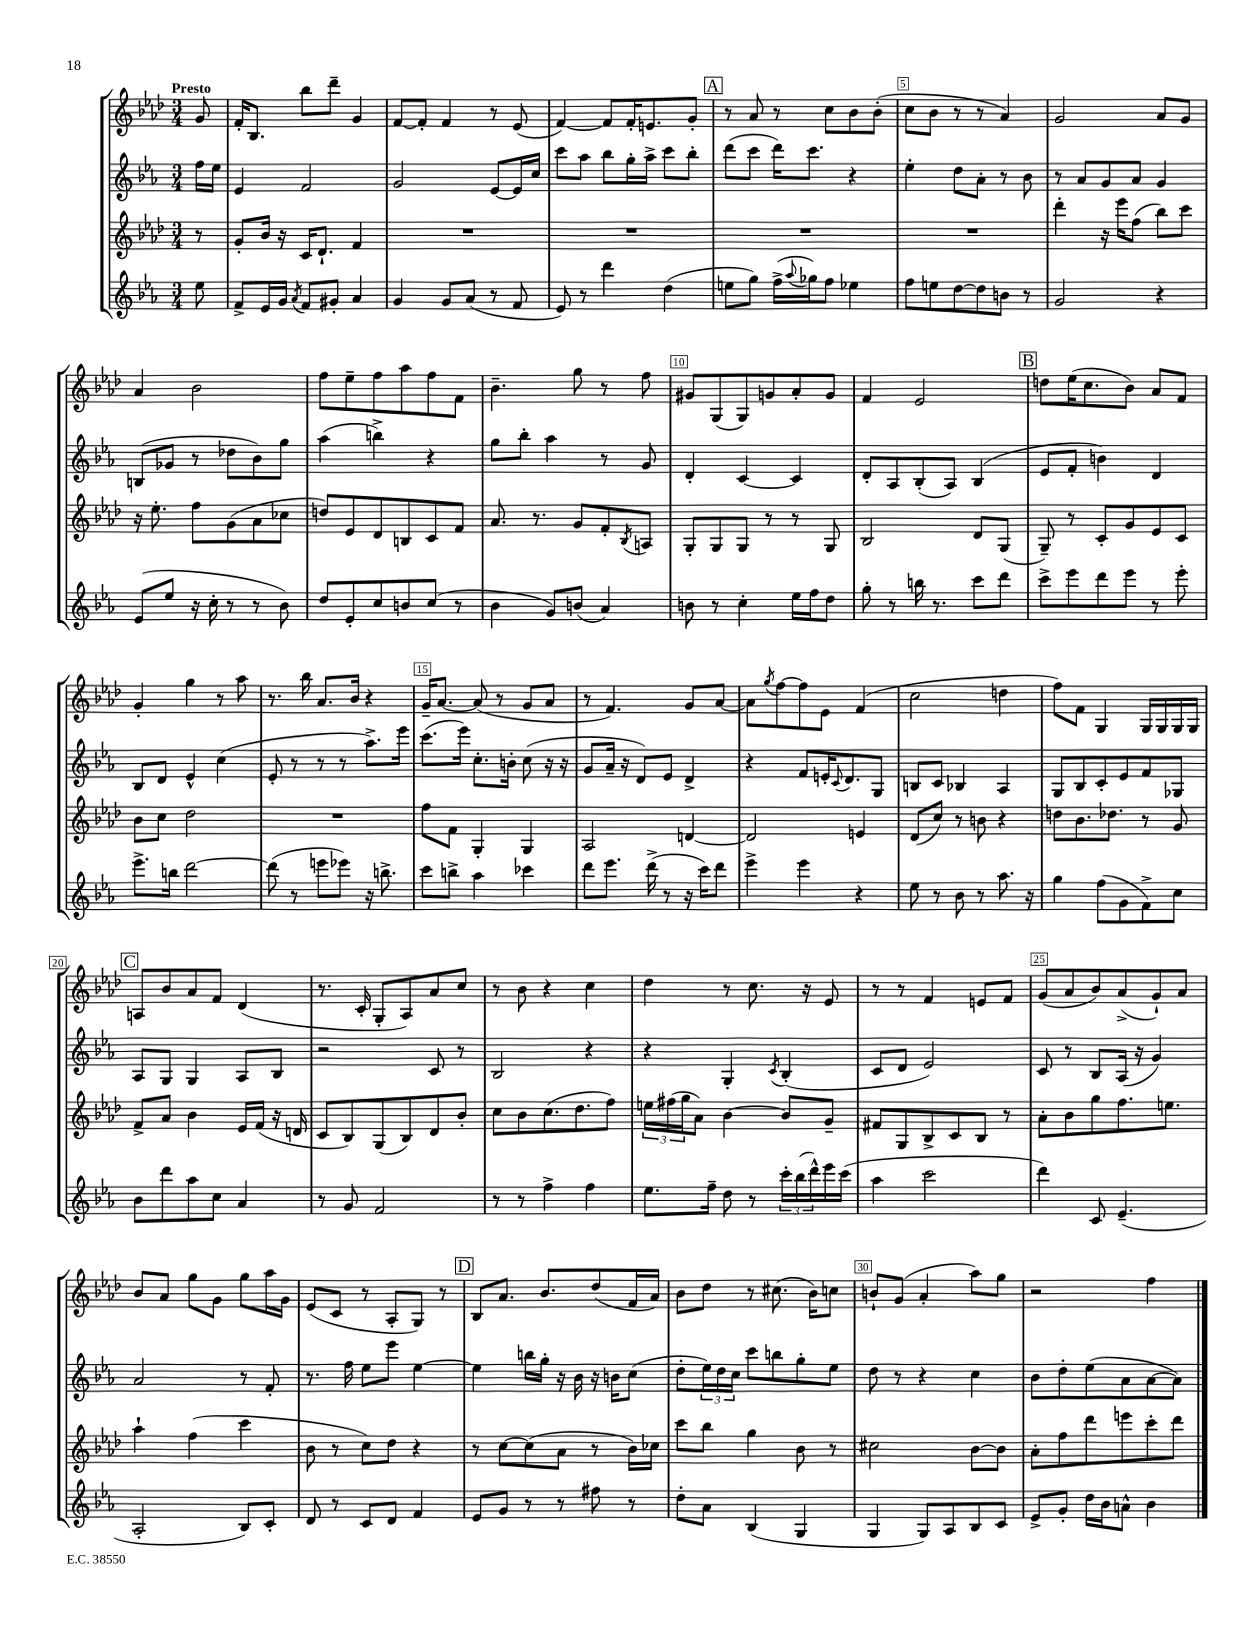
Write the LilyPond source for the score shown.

<<
\new StaffGroup <<
\new Staff = "s0" {
    \clef treble \key aes \major \numericTimeSignature \time 3/4 \partial 8 \tempo "Presto"
    g'8 |
    f'16-. bes8. bes''8 des'''8-- g'4 |
    f'8~ f'8-. f'4 r8 ees'8( |
    f'4~) f'8 f'16-. e'8. g'8-. |
    \mark \markup { \box "A" } r8 aes'8 r8 c''8 bes'8 bes'8-.( |
    c''8 bes'8 r8 r8 aes'4) |
    g'2 aes'8 g'8 |
    aes'4 bes'2 |
    f''8 ees''8-- f''8 aes''8 f''8 f'8 |
    bes'4.-- g''8 r8 f''8 |
    gis'8 g8( g8) g'8 aes'8-. g'8 |
    f'4 ees'2 |
    \mark \markup { \box "B" } d''8 ees''16( c''8. bes'8) aes'8 f'8 |
    g'4-. g''4 r8 aes''8 |
    r8. bes''16 aes'8. bes'16 r4 |
    g'16-- aes'8.~ aes'8( r8 g'8 aes'8 |
    r8 f'4.) g'8 aes'8~ |
    aes'8 \acciaccatura { g''8 } f''8~ f''8 ees'8 f'4( |
    c''2 d''4 |
    f''8) f'8 g4 g16 g16 g16 g16 |
    \mark \markup { \box "C" } a8 bes'8 aes'8 f'8 des'4( |
    r8. c'16-. g8-. aes8) aes'8 c''8 |
    r8 bes'8 r4 c''4 |
    des''4 r8 c''8. r16 ees'8 |
    r8 r8 f'4 e'8 f'8 |
    g'8( aes'8 bes'8) aes'8->( g'8-!) aes'8 |
    bes'8 aes'8 g''8 g'8 g''8 aes''16 g'16 |
    ees'8( c'8 r8 aes8-. g8) r8 |
    \mark \markup { \box "D" } bes8 aes'8. bes'8. des''8( f'16 aes'16) |
    bes'8 des''8 r8 cis''8.( bes'16) c''8 |
    b'8-! g'8( aes'4-. aes''8) g''8 |
    r2 f''4 \bar "|." |
}
\new Staff = "s1" {
    \clef treble \key ees \major \numericTimeSignature \time 3/4 \partial 8
    f''16 ees''16 |
    ees'4 f'2 |
    g'2 ees'8~ ees'16 c''16 |
    c'''8 aes''8 bes''8 g''16-. aes''16-> c'''8 bes''8-. |
    \mark \markup { \box "A" } d'''8( c'''8 d'''16) c'''8. r4 |
    ees''4-. d''8 aes'8-. r8 bes'8 |
    r8 aes'8 g'8 aes'8 g'4 |
    b8( ges'8 r8 des''8 bes'8) g''8 |
    aes''4( b''4->) r4 |
    g''8 bes''8-. aes''4 r8 g'8 |
    d'4-. c'4~ c'4 |
    d'8-. aes8 bes8-.( aes8) bes4( |
    \mark \markup { \box "B" } ees'8 f'8-. b'4) d'4 |
    bes8 d'8 ees'4-^ c''4( |
    ees'8-. r8 r8 r8 aes''8.->) ees'''16 |
    c'''8.( ees'''16) c''8.-. b'16-. c''8( r16 r16 |
    g'8 aes'16-- r16 d'8) ees'8 d'4-> |
    r4 f'8 e'16-. \appoggiatura { c'8 } d'8. g8 |
    b8 c'8 bes4 aes4 |
    g8 bes8 c'8-. ees'8 f'8 ges8 |
    \mark \markup { \box "C" } aes8 g8 g4 aes8 bes8 |
    r2 c'8 r8 |
    bes2 r4 |
    r4 g4-. \acciaccatura { c'8 } bes4-.( |
    c'8 d'8 ees'2) |
    c'8 r8 bes8 aes16( r16 g'4) |
    aes'2 r8 f'8-. |
    r8. f''16 ees''8 ees'''8 ees''4~ |
    \mark \markup { \box "D" } ees''4 b''16 g''16-. r16 bes'16 r16 b'16 c''8( |
    d''8-. \tuplet 3/2 { ees''16) d''16 c''16 } c'''8 b''8 g''8-. ees''8 |
    d''8 r8 r4 c''4 |
    bes'8 d''8-. ees''8( aes'8 aes'8~ aes'8) \bar "|." |
}
\new Staff = "s2" {
    \clef treble \key aes \major \numericTimeSignature \time 3/4 \partial 8
    r8 |
    g'8-. bes'16 r16 c'16 des'8.-! f'4 |
    R2. |
    R2. |
    \mark \markup { \box "A" } R2. |
    R2. |
    des'''4-. r16 ees'''16 f''8( bes''8) c'''8 |
    r16 ees''8.-. f''8 g'8( aes'8 ces''8 |
    d''8) ees'8 des'8 b8 c'8 f'8 |
    aes'8. r8. g'8 f'8-. \acciaccatura { bes8 } a8 |
    g8-. g8 g8 r8 r8 g8 |
    bes2 des'8 g8( |
    \mark \markup { \box "B" } g8--) r8 c'8-. g'8 ees'8 c'8 |
    bes'8 c''8 des''2 |
    R2. |
    f''8 f'8 g4-. g4 |
    aes2 d'4~ |
    d'2 e'4 |
    des'8( c''8) r8 b'8 r4 |
    d''8 bes'8. des''8. r8 g'8 |
    \mark \markup { \box "C" } f'8-> aes'8 bes'4 ees'16 f'16( r16 d'16 |
    c'8 bes8) g8( bes8) des'8 bes'8-. |
    c''8 bes'8 c''8.( des''8. f''8) |
    \tuplet 3/2 { e''16 fis''16( g''16 } aes'8) bes'4~ bes'8 g'8-- |
    fis'8 g8 bes8-> c'8 bes8 r8 |
    aes'8-. bes'8 g''8 f''8. e''8. |
    aes''4-! f''4( c'''4 |
    bes'8 r8 c''8) des''8 r4 |
    \mark \markup { \box "D" } r8 c''8~ c''8( aes'8 r8 bes'16) ces''16 |
    c'''8 bes''8 g''4 bes'8 r8 |
    cis''2 bes'8~ bes'8 |
    aes'8-. f''8 des'''8 e'''8 c'''8-. des'''8 \bar "|." |
}
\new Staff = "s3" {
    \clef treble \key ees \major \numericTimeSignature \time 3/4 \partial 8
    ees''8 |
    f'8-> ees'16 g'16 \acciaccatura { aes'8 } f'8 gis'8-. aes'4 |
    g'4 g'8 aes'8( r8 f'8 |
    ees'8) r8 d'''4 d''4( |
    \mark \markup { \box "A" } e''8 g''8) f''16->( \appoggiatura { aes''8 } ges''16) f''8 ees''4 |
    f''8 e''8 d''8~ d''8 b'8 r8 |
    g'2 r4 |
    ees'8( ees''8 r16 c''16-. r8 r8 bes'8) |
    d''8 ees'8-. c''8 b'8 c''8( r8 |
    bes'4 g'8) b'8( aes'4) |
    b'8 r8 c''4-. ees''16 f''16 d''8 |
    g''8-. r8 b''16 r8. c'''8 d'''8 |
    \mark \markup { \box "B" } c'''8-> ees'''8 d'''8 ees'''8 r8 ees'''8-. |
    ees'''8.-> b''16 d'''2~ |
    d'''8( r8 e'''8 ees'''8) r16 b''8.-> |
    c'''8 b''8-> aes''4 ces'''4 |
    d'''8 ees'''8. d'''16->( r8 r16 c'''16) d'''8 |
    ees'''4-> ees'''4 r4 |
    ees''8 r8 bes'8 r8 aes''8. r16 |
    g''4 f''8( g'8 f'8->) c''8 |
    \mark \markup { \box "C" } bes'8 d'''8 aes''8 c''8 aes'4 |
    r8 g'8 f'2 |
    r8 r8 f''4-> f''4 |
    ees''8. f''16-- d''8 r8 \tuplet 3/2 { c'''16-. bes''16( d'''16-^) } ees'''16 c'''16( |
    aes''4 c'''2 |
    d'''4) c'8 ees'4.--( |
    aes2-. bes8) c'8-. |
    d'8 r8 c'8 d'8 f'4 |
    \mark \markup { \box "D" } ees'8 g'8 r8 r8 fis''8 r8 |
    d''8-. aes'8 bes4( g4 |
    g4 g8) aes8 bes8 c'8 |
    ees'8-> g'8-. d''16 bes'16 a'8-^ bes'4 \bar "|." |
}
>>
>>
\layout { \context { \Score \override BarNumber.break-visibility = ##(#f #t #t) barNumberVisibility = #(every-nth-bar-number-visible 5) \override BarNumber.stencil = #(make-stencil-boxer 0.1 0.3 ly:text-interface::print) } }
